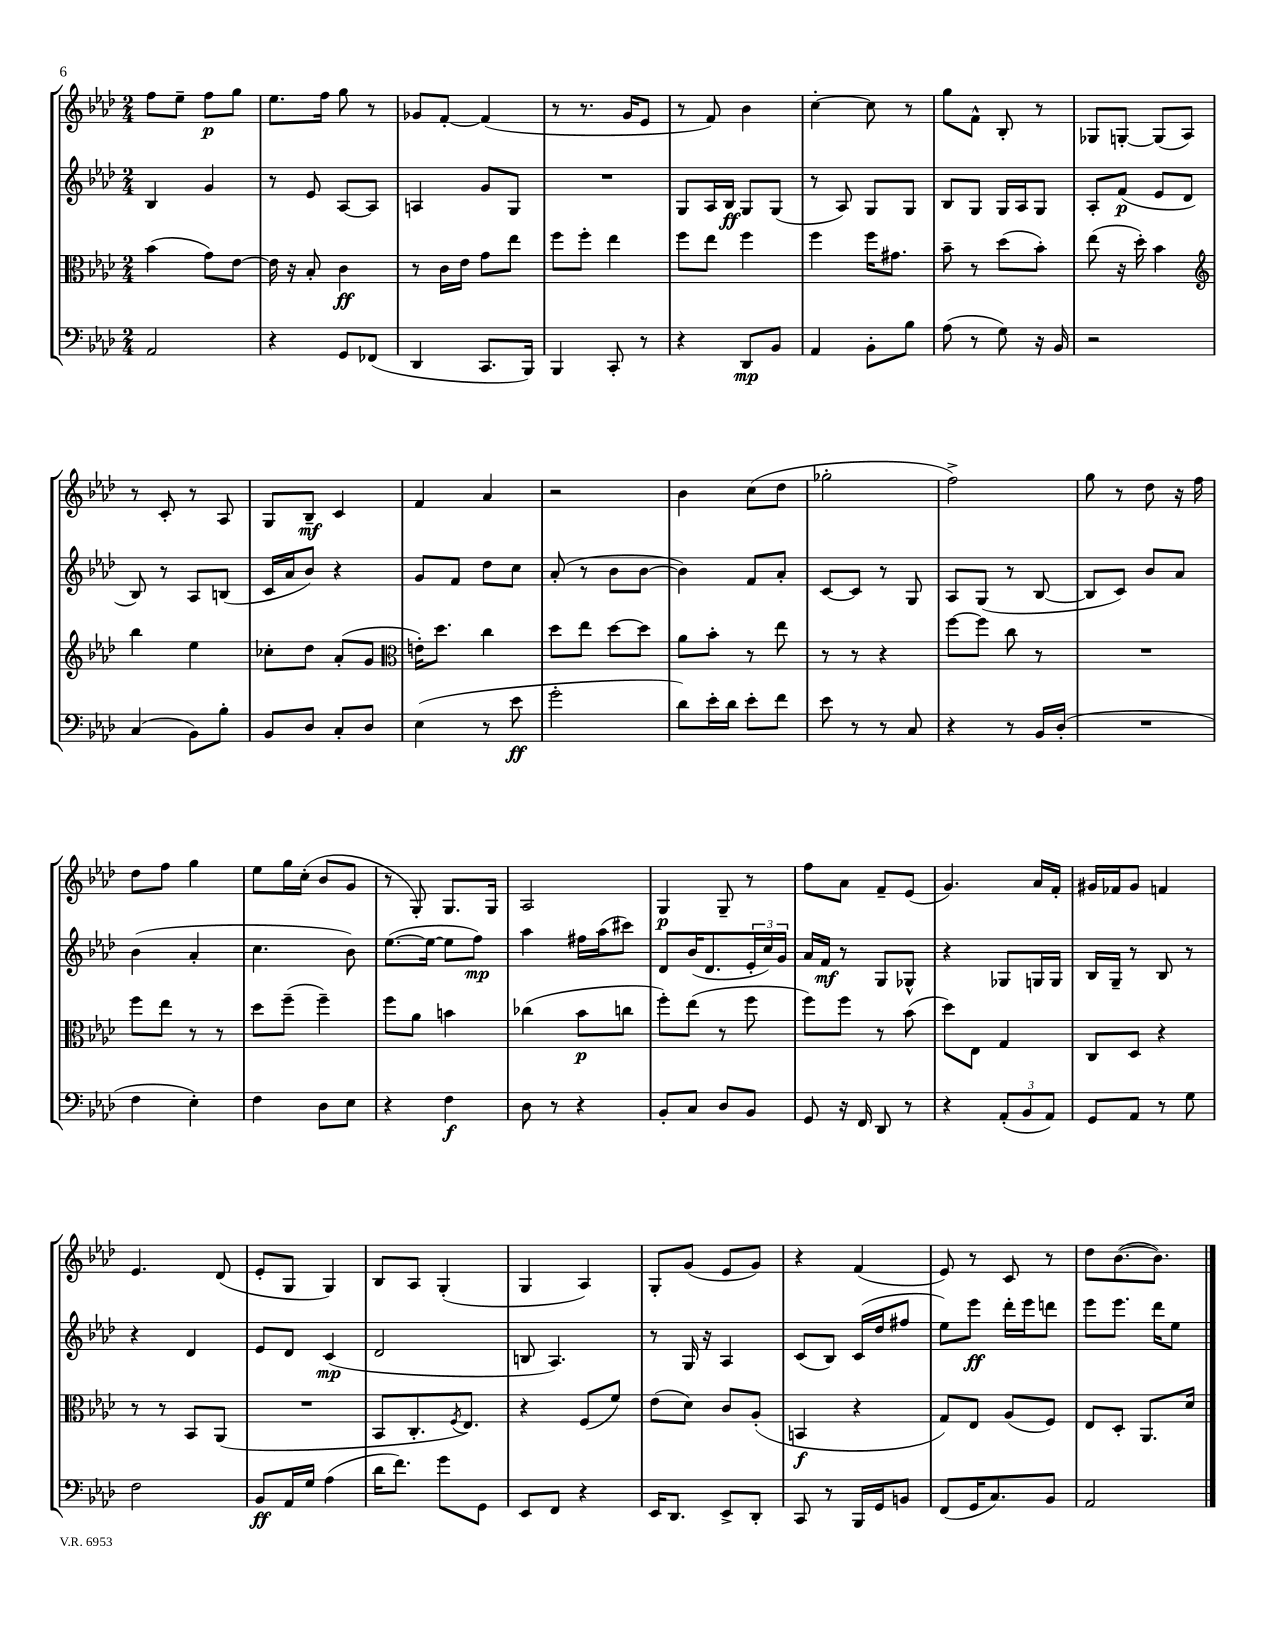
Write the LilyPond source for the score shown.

<<
\new StaffGroup <<
\new Staff = "s0" {
    \clef treble \key aes \major \numericTimeSignature \time 2/4
    f''8 ees''8-- f''8\p g''8 |
    ees''8. f''16 g''8 r8 |
    ges'8 f'8~-. f'4( |
    r8 r8. g'16 ees'8 |
    r8 f'8) bes'4 |
    c''4~-. c''8 r8 |
    g''8 f'8-^ bes8-. r8 |
    ges8 g8~-. g8( aes8) |
    r8 c'8-. r8 aes8 |
    g8 bes8--\mf c'4 |
    f'4 aes'4 |
    r2 |
    bes'4 c''8( des''8 |
    ges''2-. |
    f''2->) |
    g''8 r8 des''8 r16 f''16 |
    des''8 f''8 g''4 |
    ees''8 g''16 c''16-.( bes'8 g'8 |
    r8 g8-.) g8. g16 |
    aes2 |
    g4\p g8-- r8 |
    f''8 aes'8 f'8-- ees'8( |
    g'4.) aes'16 f'16-. |
    gis'16 fes'16 gis'8 f'4 |
    ees'4. des'8( |
    ees'8-. g8 g4) |
    bes8 aes8 g4-.( |
    g4 aes4) |
    g8-. g'8( ees'8 g'8) |
    r4 f'4( |
    ees'8) r8 c'8 r8 |
    des''8 bes'8.~( bes'8.) \bar "|." |
}
\new Staff = "s1" {
    \clef treble \key aes \major \numericTimeSignature \time 2/4
    bes4 g'4 |
    r8 ees'8 aes8~ aes8 |
    a4 g'8 g8 |
    R2 |
    g8 aes16 bes16\ff g8 g8( |
    r8 aes8) g8 g8 |
    bes8 g8 g16 aes16 g8 |
    aes8-. f'8\p( ees'8 des'8 |
    bes8) r8 aes8 b8( |
    c'16 aes'16 bes'8) r4 |
    g'8 f'8 des''8 c''8 |
    aes'8-.( r8 bes'8 bes'8~ |
    bes'4) f'8 aes'8-. |
    c'8~ c'8 r8 g8 |
    aes8 g8( r8 bes8~ |
    bes8 c'8) bes'8 aes'8 |
    bes'4( aes'4-. |
    c''4. bes'8) |
    ees''8.~( ees''16~ ees''8 f''8\mp) |
    aes''4 fis''16 aes''16( cis'''8) |
    des'8 bes'16( des'8. \tuplet 3/2 { ees'16-. c''16) g'16 } |
    aes'16 f'16\mf r8 g8 ges8-^ |
    r4 ges8 g16 g16 |
    bes16 g16-- r8 bes8 r8 |
    r4 des'4 |
    ees'8 des'8 c'4\mp( |
    des'2 |
    b8 aes4.) |
    r8 g16 r16 aes4 |
    c'8( bes8) c'16( des''16 fis''8 |
    ees''8) ees'''8\ff des'''16-. ees'''16 d'''8 |
    ees'''8 ees'''8. des'''16 ees''8 \bar "|." |
}
\new Staff = "s2" {
    \clef alto \key aes \major \numericTimeSignature \time 2/4
    bes'4( g'8) ees'8~ |
    ees'16 r16 bes8-. c'4\ff |
    r8 c'16 ees'16 g'8 ees''8 |
    f''8 f''8-. ees''4 |
    f''8 ees''8 f''4 |
    f''4 f''16 gis'8. |
    bes'8-- r8 des''8( bes'8-.) |
    ees''8( r16 des''16-.) bes'4 |
    \clef treble bes''4 ees''4 |
    ces''8-. des''8 aes'8-.( g'8 |
    \clef alto e'16-.) des''8. c''4 |
    des''8 ees''8 des''8~ des''8 |
    aes'8 bes'8-. r8 ees''8 |
    r8 r8 r4 |
    f''8~ f''8 c''8 r8 |
    R2 |
    f''8 ees''8 r8 r8 |
    des''8 f''8--( f''4--) |
    f''8 aes'8 b'4 |
    ces''4( bes'8\p c''8 |
    f''8-.) ees''8( r8 f''8 |
    f''8) f''8 r8 bes'8( |
    des''8) ees8 g4 |
    c8 des8 r4 |
    r8 r8 bes,8 aes,8( |
    R2 |
    bes,8 c8.-. \acciaccatura { f8 } ees8.) |
    r4 f8( f'8) |
    ees'8( des'8) c'8 aes8-.( |
    b,4\f r4 |
    g8) ees8 aes8( f8) |
    ees8 des8-. aes,8. des'16 \bar "|." |
}
\new Staff = "s3" {
    \clef bass \key aes \major \numericTimeSignature \time 2/4
    aes,2 |
    r4 g,8 fes,8( |
    des,4 c,8. bes,,16) |
    bes,,4 c,8-. r8 |
    r4 des,8\mp bes,8 |
    aes,4 bes,8-. bes8 |
    aes8( r8 g8) r16 bes,16 |
    r2 |
    c4( bes,8) bes8-. |
    bes,8 des8 c8-. des8 |
    ees4( r8 ees'8\ff |
    g'2-. |
    des'8) ees'16-. des'16 ees'8-. f'8 |
    ees'8 r8 r8 c8 |
    r4 r8 bes,16 des16-.( |
    R2 |
    f4 ees4-.) |
    f4 des8 ees8 |
    r4 f4\f |
    des8 r8 r4 |
    bes,8-. c8 des8 bes,8 |
    g,8 r16 f,16 des,8 r8 |
    r4 \tuplet 3/2 { aes,8-.( bes,8 aes,8) } |
    g,8 aes,8 r8 g8 |
    f2 |
    bes,8\ff aes,16 g16 aes4( |
    des'16 f'8.) g'8 g,8 |
    ees,8 f,8 r4 |
    ees,16 des,8. ees,8-> des,8-. |
    c,8 r8 bes,,16 g,16 b,8 |
    f,8( g,16 c8.) bes,8 |
    aes,2 \bar "|." |
}
>>
>>
\layout { \context { \Score \remove "Bar_number_engraver" } }
